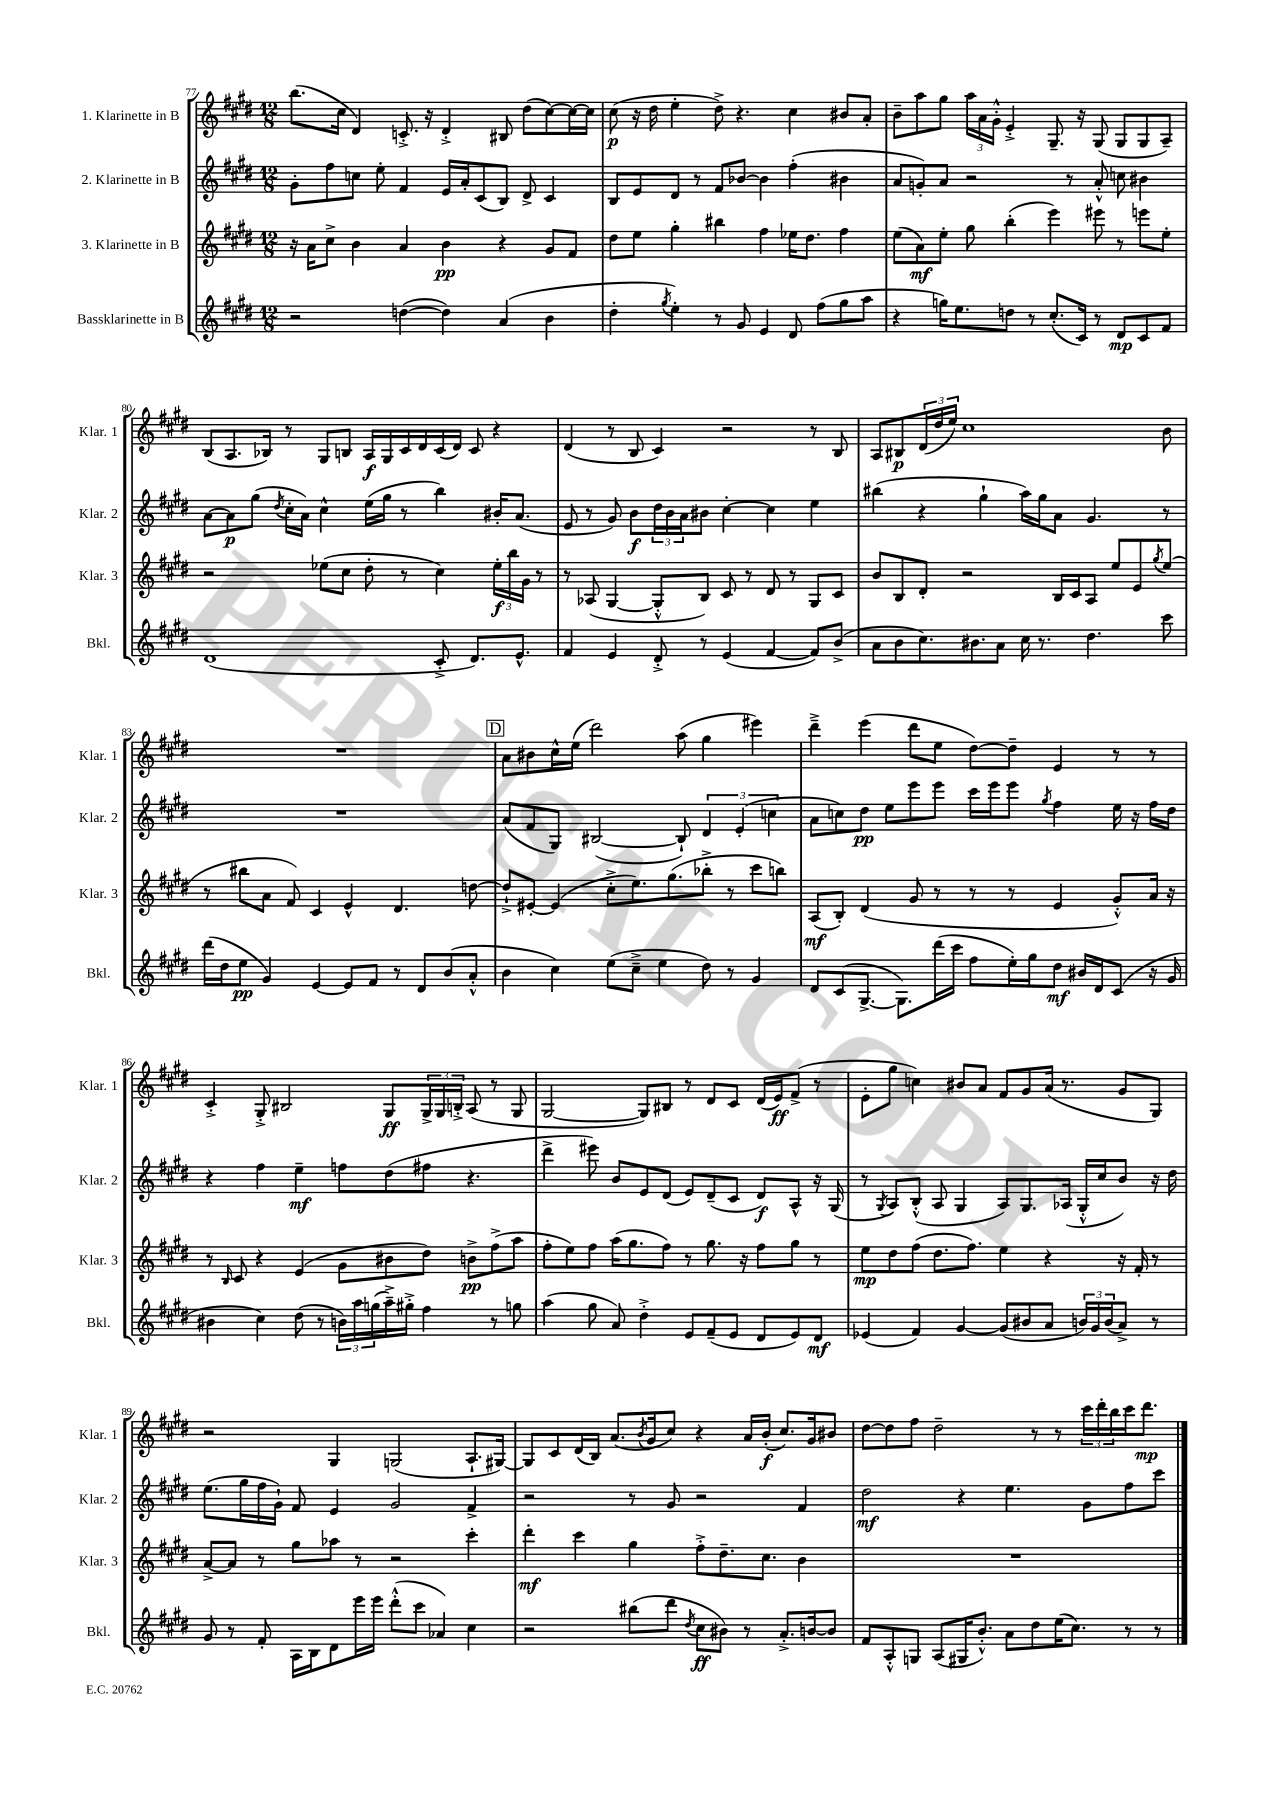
<<
\new StaffGroup <<
\new Staff = "s0" \with { instrumentName = "1. Klarinette in B" shortInstrumentName = "Klar. 1" } {
    \clef treble \key e \major \numericTimeSignature \time 12/8
    b''8.( cis''16 dis'4) c'8.-.-> r16 dis'4-.-> bis8 dis''8( cis''8~) cis''16~ cis''16 |
    cis''8\p( r16 dis''16 e''4-. dis''8->) r4. cis''4 bis'8 a'8-. |
    b'8-- a''8 gis''8 \tuplet 3/2 { a''16 a'16 gis'16-.-^ } e'4-.-> gis8.-- r16 gis8( gis8 gis8 a8--) |
    b8( a8. bes16) r8 gis8 b8 a16\f gis16 cis'16 dis'16 cis'16( dis'16) cis'8 r4 |
    dis'4( r8 b8 cis'4) r2 r8 b8 |
    a8 bis8\p \tuplet 3/2 { dis'16( dis''16 e''16) } cis''1 b'8 |
    R1. |
    \mark \markup { \box "D" } a'8 bis'8 cis''16-^ e''16( dis'''2) a''8( gis''4 eis'''4) |
    dis'''4---> e'''4( dis'''8 e''8 dis''8~) dis''8-- e'4 r8 r8 |
    cis'4-.-> gis8-.-> bis2 gis8\ff \tuplet 3/2 { gis16-> gis16 b16-.-> } a8( r8 gis8 |
    gis2~ gis8) bis8 r8 dis'8 cis'8 dis'16( e'16\ff) fis'8->( r8 |
    e'8-. gis''8 c''4) bis'8 a'8 fis'8 gis'8 a'16( r8. gis'8 gis8) |
    r2 gis4 g2( a8.-! gis16~) |
    gis8 cis'8 dis'16( b16) a'8.( \acciaccatura { b'8 } gis'16 cis''8) r4 a'16 b'16-.\f( cis''8.) gis'16 bis'8 |
    dis''8~ dis''8 fis''8 dis''2-- r8 r8 \tuplet 3/2 { cis'''16 dis'''16-. b''16 } cis'''16 dis'''8.\mp \bar "|." |
}
\new Staff = "s1" \with { instrumentName = "2. Klarinette in B" shortInstrumentName = "Klar. 2" } {
    \clef treble \key e \major \numericTimeSignature \time 12/8
    gis'8-. fis''8 c''8 e''8-. fis'4 e'16 a'16-. cis'8( b8) dis'8-> cis'4 |
    b8 e'8 dis'8 r8 fis'8 bes'8~ bes'4 fis''4-.( bis'4 |
    a'8 g'8-.) a'8 r2 r8 a'8-.-^ c''8 bis'4 |
    a'8~ a'8\p gis''8( \acciaccatura { dis''8 } cis''16-. a'16) cis''4-^ e''16( gis''16 r8 b''4) bis'16-. a'8.( |
    e'8 r8 gis'8) b'8\f \tuplet 3/2 { dis''16 b'16 a'16 } bis'8 cis''4~-. cis''4 e''4 |
    bis''4( r4 gis''4-! a''16) gis''16 a'8 gis'4. r8 |
    R1. |
    \mark \markup { \box "D" } a'8( fis'8 gis8) bis2~( bis8-!) \tuplet 3/2 { dis'4 e'4-.( c''4 } |
    a'8 c''8) dis''8\pp e''8 e'''8 e'''8 cis'''16 e'''16 e'''8 \acciaccatura { gis''8 } fis''4 e''16 r16 fis''16 dis''16 |
    r4 fis''4 e''4--\mf f''8 dis''8( fis''8 r4. |
    dis'''4-> eis'''8) b'8 e'8 dis'8( e'8) dis'8--( cis'8 dis'8\f) a8-^ r16 gis16( |
    r8 \acciaccatura { gis8 } a8) b8-.-^( a8 gis4 a8) gis8. aes16( gis16-.-^ cis''16 b'8) r16 dis''16 |
    e''8.( gis''16 fis''16 gis'16-!) fis'8 e'4 gis'2 fis'4-> |
    r2 r8 gis'8 r2 fis'4 |
    dis''2\mf r4 e''4. gis'8 fis''8 cis'''8 \bar "|." |
}
\new Staff = "s2" \with { instrumentName = "3. Klarinette in B" shortInstrumentName = "Klar. 3" } {
    \clef treble \key e \major \numericTimeSignature \time 12/8
    r16 a'16 cis''8-> b'4 a'4 b'4\pp r4 gis'8 fis'8 |
    dis''8 e''8 gis''4-. bis''4 fis''4 ees''16 dis''8. fis''4 |
    e''8( a'8\mf) e''8-. gis''8 b''4-.( e'''4) eis'''8 r8 e'''8 e''8-. |
    r2 ees''8( cis''8 dis''8-. r8 cis''4) \tuplet 3/2 { ees''16-.\f b''16 gis'16 } r8 |
    r8 aes8( gis4~ gis8-.-^ b8) cis'8 r8 dis'8 r8 gis8 cis'8 |
    b'8 b8 dis'8-. r2 b16 cis'16 a8 e''8 e'8 \acciaccatura { gis''8 } e''8( |
    r8 bis''8 a'8 fis'8) cis'4 e'4-^ dis'4. d''8~ |
    \mark \markup { \box "D" } d''8-!-> eis'8~-. eis'4( cis''8-.-> e''8.) gis''8.( bes''8-.-> r8 cis'''8 b''8) |
    a8\mf( b8-.) dis'4( gis'8 r8 r8 r8 e'4 gis'8-.-^) a'16 r16 |
    r8 \grace { b16 } cis'8 r4 e'4( gis'8 bis'8 dis''8) b'8->\pp fis''8->( a''8 |
    fis''8-. e''8) fis''8 a''16( gis''8. fis''8) r8 gis''8. r16 fis''8 gis''8 r8 |
    e''8\mp dis''8 fis''8( dis''8. fis''8.) e''4 r4 r16 fis'16-. r8 |
    a'8~-> a'8 r8 gis''8 aes''8 r8 r2 cis'''4-. |
    dis'''4-.\mf cis'''4 gis''4 fis''8-.-> dis''8.-- cis''8. b'4 |
    R1. \bar "|." |
}
\new Staff = "s3" \with { instrumentName = "Bassklarinette in B" shortInstrumentName = "Bkl." } {
    \clef treble \key e \major \numericTimeSignature \time 12/8
    r2 d''4~( d''4) a'4( b'4 |
    dis''4-. \acciaccatura { gis''8 } e''4-.) r8 gis'8 e'4 dis'8 fis''8( gis''8 a''8 |
    r4 g''16) e''8. d''8 r8 cis''8.-.( cis'16) r8 dis'8\mp cis'8 fis'8 |
    dis'1( cis'8-.-> dis'8.) e'8.-^ |
    fis'4 e'4 dis'8-.-> r8 e'4( fis'4~ fis'8) b'8->( |
    a'8 b'8 cis''8.) bis'8. a'8 cis''16 r8. dis''4. cis'''8 |
    dis'''16( dis''16 e''8\pp gis'4) e'4~ e'8 fis'8 r8 dis'8 b'8( a'8-.-^ |
    \mark \markup { \box "D" } b'4 cis''4) e''8( cis''8---> e''4 dis''8) r8 gis'4 |
    dis'8 cis'8( gis8.~-> gis8.) dis'''16( cis'''16 fis''8 e''16-.) gis''16 dis''8\mf bis'16 dis'16 cis'8( r16 gis'16 |
    bis'4 cis''4) dis''8( r8 \tuplet 3/2 { b'16) a''16 g''16( } a''16--->) gis''16-.-> fis''4 r8 g''8 |
    a''4( gis''8 a'8) dis''4-.-> e'8 fis'8--( e'8 dis'8 e'8) dis'8\mf |
    ees'4( fis'4) gis'4~ gis'8( bis'8 a'8 \tuplet 3/2 { b'16) gis'16 b'16( } a'8->) r8 |
    gis'8 r8 fis'8-. a16 b16 dis'8 e'''16 e'''16 dis'''8-.-^( cis'''8 aes'4) cis''4 |
    r2 bis''8( dis'''8 \acciaccatura { dis''8 } cis''8\ff bis'8) r8 a'8.-.-> b'16~ b'8 |
    fis'8 a8-.-^ g8 a8( gis16 b'8.-.-^) a'8 dis''8 e''16( cis''8.) r8 r8 \bar "|." |
}
>>
>>
\layout { \context { \Score currentBarNumber = #77 } }
